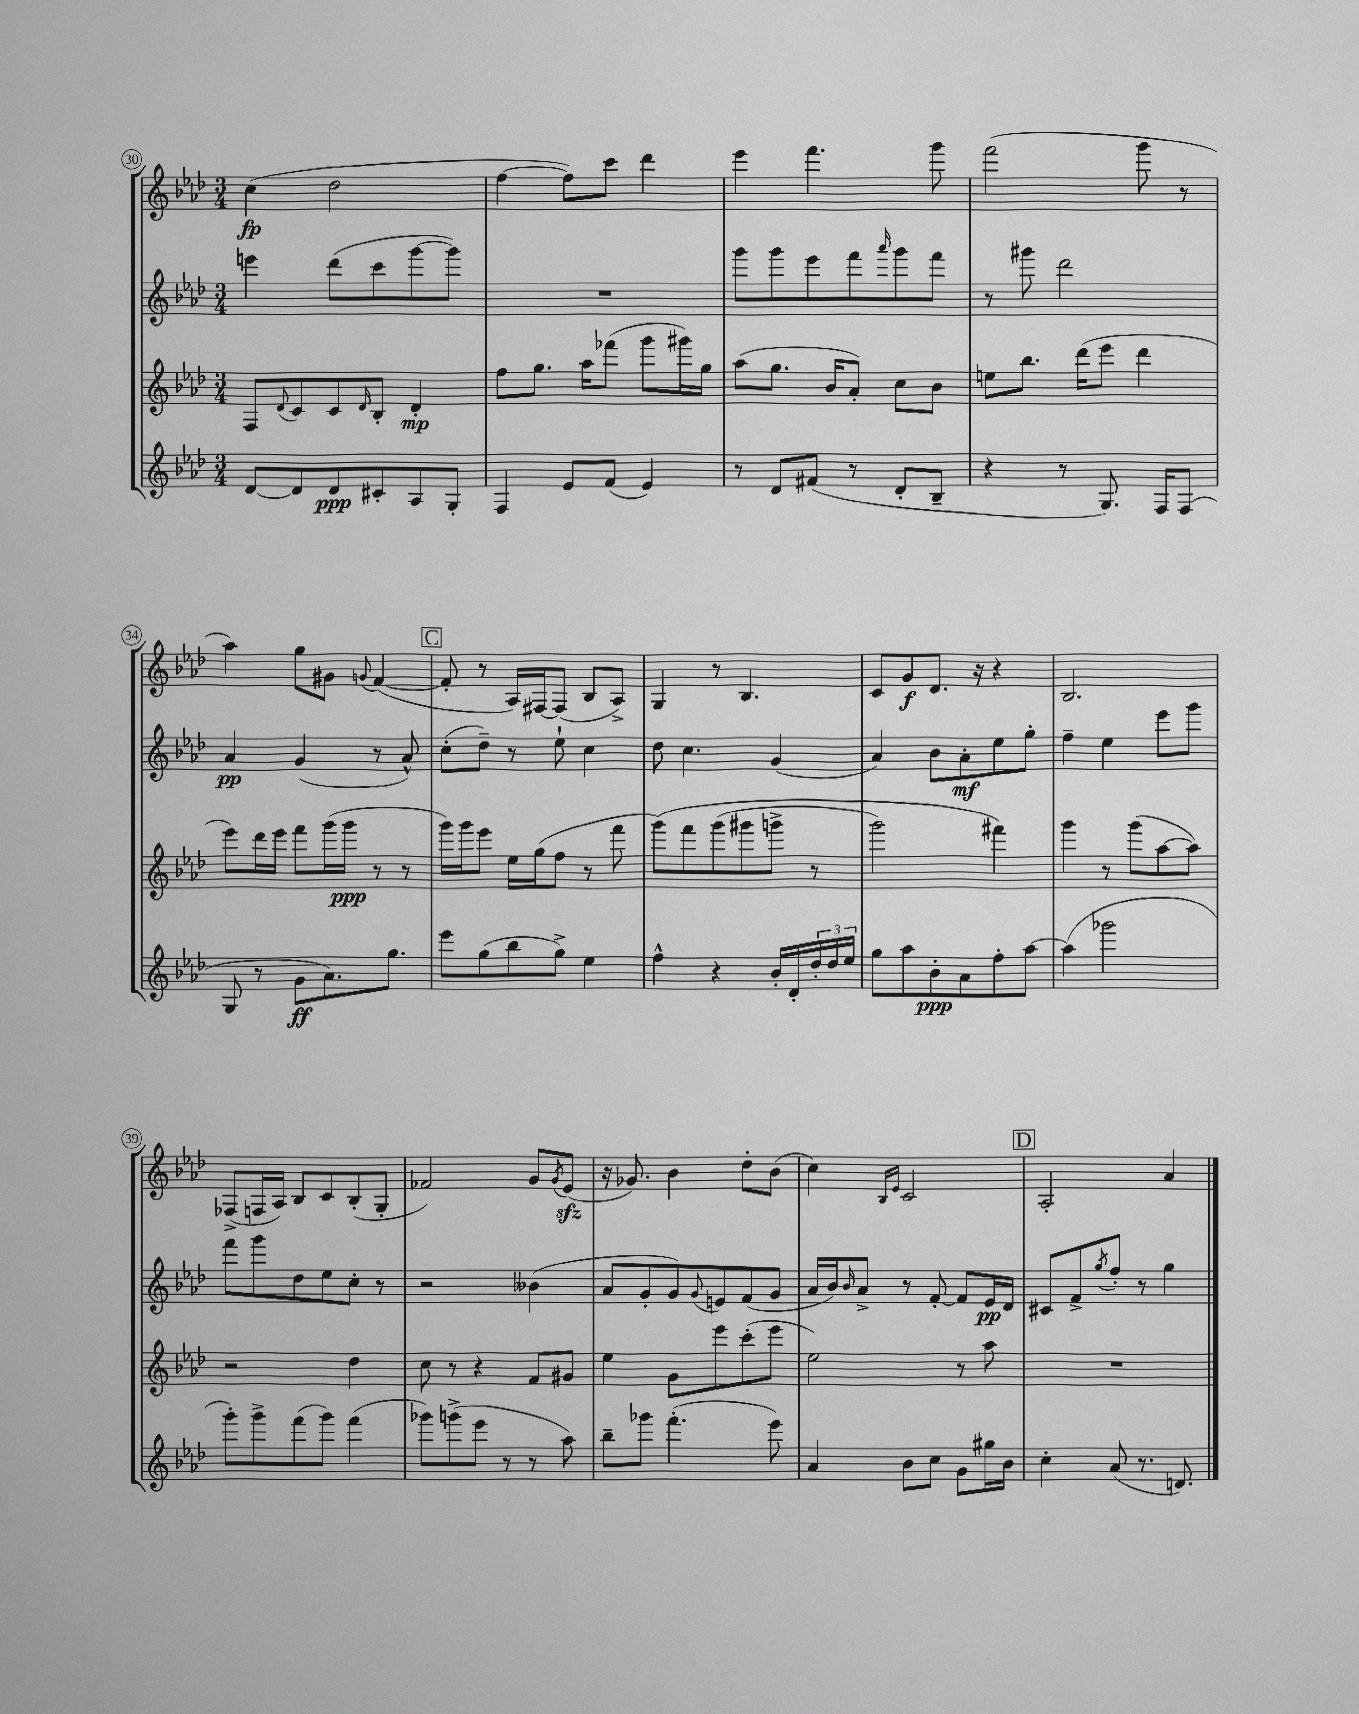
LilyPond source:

<<
\new StaffGroup <<
\new Staff = "s0" {
    \clef treble \key aes \major \numericTimeSignature \time 3/4
    c''4\fp( des''2 |
    f''4~ f''8) c'''8 des'''4 |
    ees'''4 f'''4. g'''8 |
    f'''2( g'''8 r8 |
    aes''4) g''8 gis'8 \appoggiatura { g'8 } f'4~( |
    \mark \markup { \box "C" } f'8-. r8 aes16) fis16~ fis8( bes8 aes8->) |
    g4 r8 bes4. |
    c'8 g'8\f des'8. r16 r4 |
    bes2. |
    fes8->( f16 aes16) bes8 c'8 bes8-.( g8-. |
    fes'2) g'8 \acciaccatura { g'8 } ees'8\sfz( |
    r16 ges'8.) bes'4 des''8-. bes'8( |
    c''4) \grace { bes16 ees'16 } c'2 |
    \mark \markup { \box "D" } aes2-. aes'4 \bar "|." |
}
\new Staff = "s1" {
    \clef treble \key aes \major \numericTimeSignature \time 3/4
    e'''4 des'''8( c'''8 g'''8~ g'''8) |
    R2. |
    g'''8 g'''8 ees'''8 f'''8 \grace { aes'''16 } g'''8 f'''8 |
    r8 gis'''8 des'''2 |
    aes'4\pp g'4( r8 aes'8-^) |
    \mark \markup { \box "C" } c''8-.( des''8--) r8 ees''8-! c''4 |
    des''8 c''4. g'4( |
    aes'4) bes'8 aes'8-.\mf ees''8 g''8-. |
    f''4-- ees''4 ees'''8 g'''8 |
    f'''8 g'''8 des''8 ees''8 c''8-. r8 |
    r2 beses'4( |
    aes'8 g'8-. g'8) \appoggiatura { g'8 } e'8 f'8( g'8 |
    aes'16 bes'16) \grace { bes'16 } aes'8-> r8 f'8~-. f'8 ees'16\pp des'16 |
    \mark \markup { \box "D" } cis'8 f'8-> \acciaccatura { g''8 } f''8-. r8 g''4 \bar "|." |
}
\new Staff = "s2" {
    \clef treble \key aes \major \numericTimeSignature \time 3/4
    f8 \appoggiatura { des'8 } c'8 c'8 \grace { des'16 } bes8-. des'4-.\mp |
    f''8 g''8. aes''16 fes'''8( g'''8 gis'''16) g''16 |
    aes''8( g''8. bes'16 aes'8-.) c''8 bes'8 |
    e''8 bes''8. des'''16( ees'''8 des'''4 |
    ees'''8) des'''16 ees'''16 f'''8 g'''16( g'''16\ppp r8 r8 |
    \mark \markup { \box "C" } g'''16) g'''16 ees'''8 ees''16 g''16( f''8 r8 f'''8 |
    g'''8)\( f'''8 g'''8( gis'''8 g'''8-> r8 |
    g'''2) fis'''4\) |
    g'''4 r8 g'''8( aes''8~ aes''8) |
    r2 des''4 |
    c''8 r8 r4 f'8 gis'8 |
    ees''4 g'8 ees'''8 c'''8-.( ees'''8 |
    ees''2) r8 aes''8 |
    \mark \markup { \box "D" } R2. \bar "|." |
}
\new Staff = "s3" {
    \clef treble \key aes \major \numericTimeSignature \time 3/4
    des'8~ des'8 des'8\ppp cis'8-. aes8 g8-. |
    f4 ees'8 f'8( ees'4) |
    r8 des'8 fis'8( r8 des'8-. bes8-- |
    r4 r8 g8.) f16 f8( |
    g8 r8 g'8\ff aes'8.) g''8. |
    \mark \markup { \box "C" } ees'''8 g''8( bes''8 g''8->) ees''4 |
    f''4-^ r4 bes'16-. des'16-. \tuplet 3/2 { des''16-. des''16 ees''16 } |
    g''8 aes''8 bes'8-.\ppp aes'8 f''8-. aes''8~ |
    aes''4( ges'''2 |
    g'''8-.) g'''8-> f'''8( g'''8) f'''4( |
    ges'''8) g'''8->( ees'''8 r8 r8 aes''8) |
    bes''8-- ges'''8 f'''4.-.( ees'''8) |
    aes'4 bes'8 c''8 g'8 gis''16 bes'16 |
    \mark \markup { \box "D" } c''4-. aes'8( r8. d'8.) \bar "|." |
}
>>
>>
\layout { \context { \Score currentBarNumber = #30 \override BarNumber.stencil = #(make-stencil-circler 0.1 0.3 ly:text-interface::print) } }
